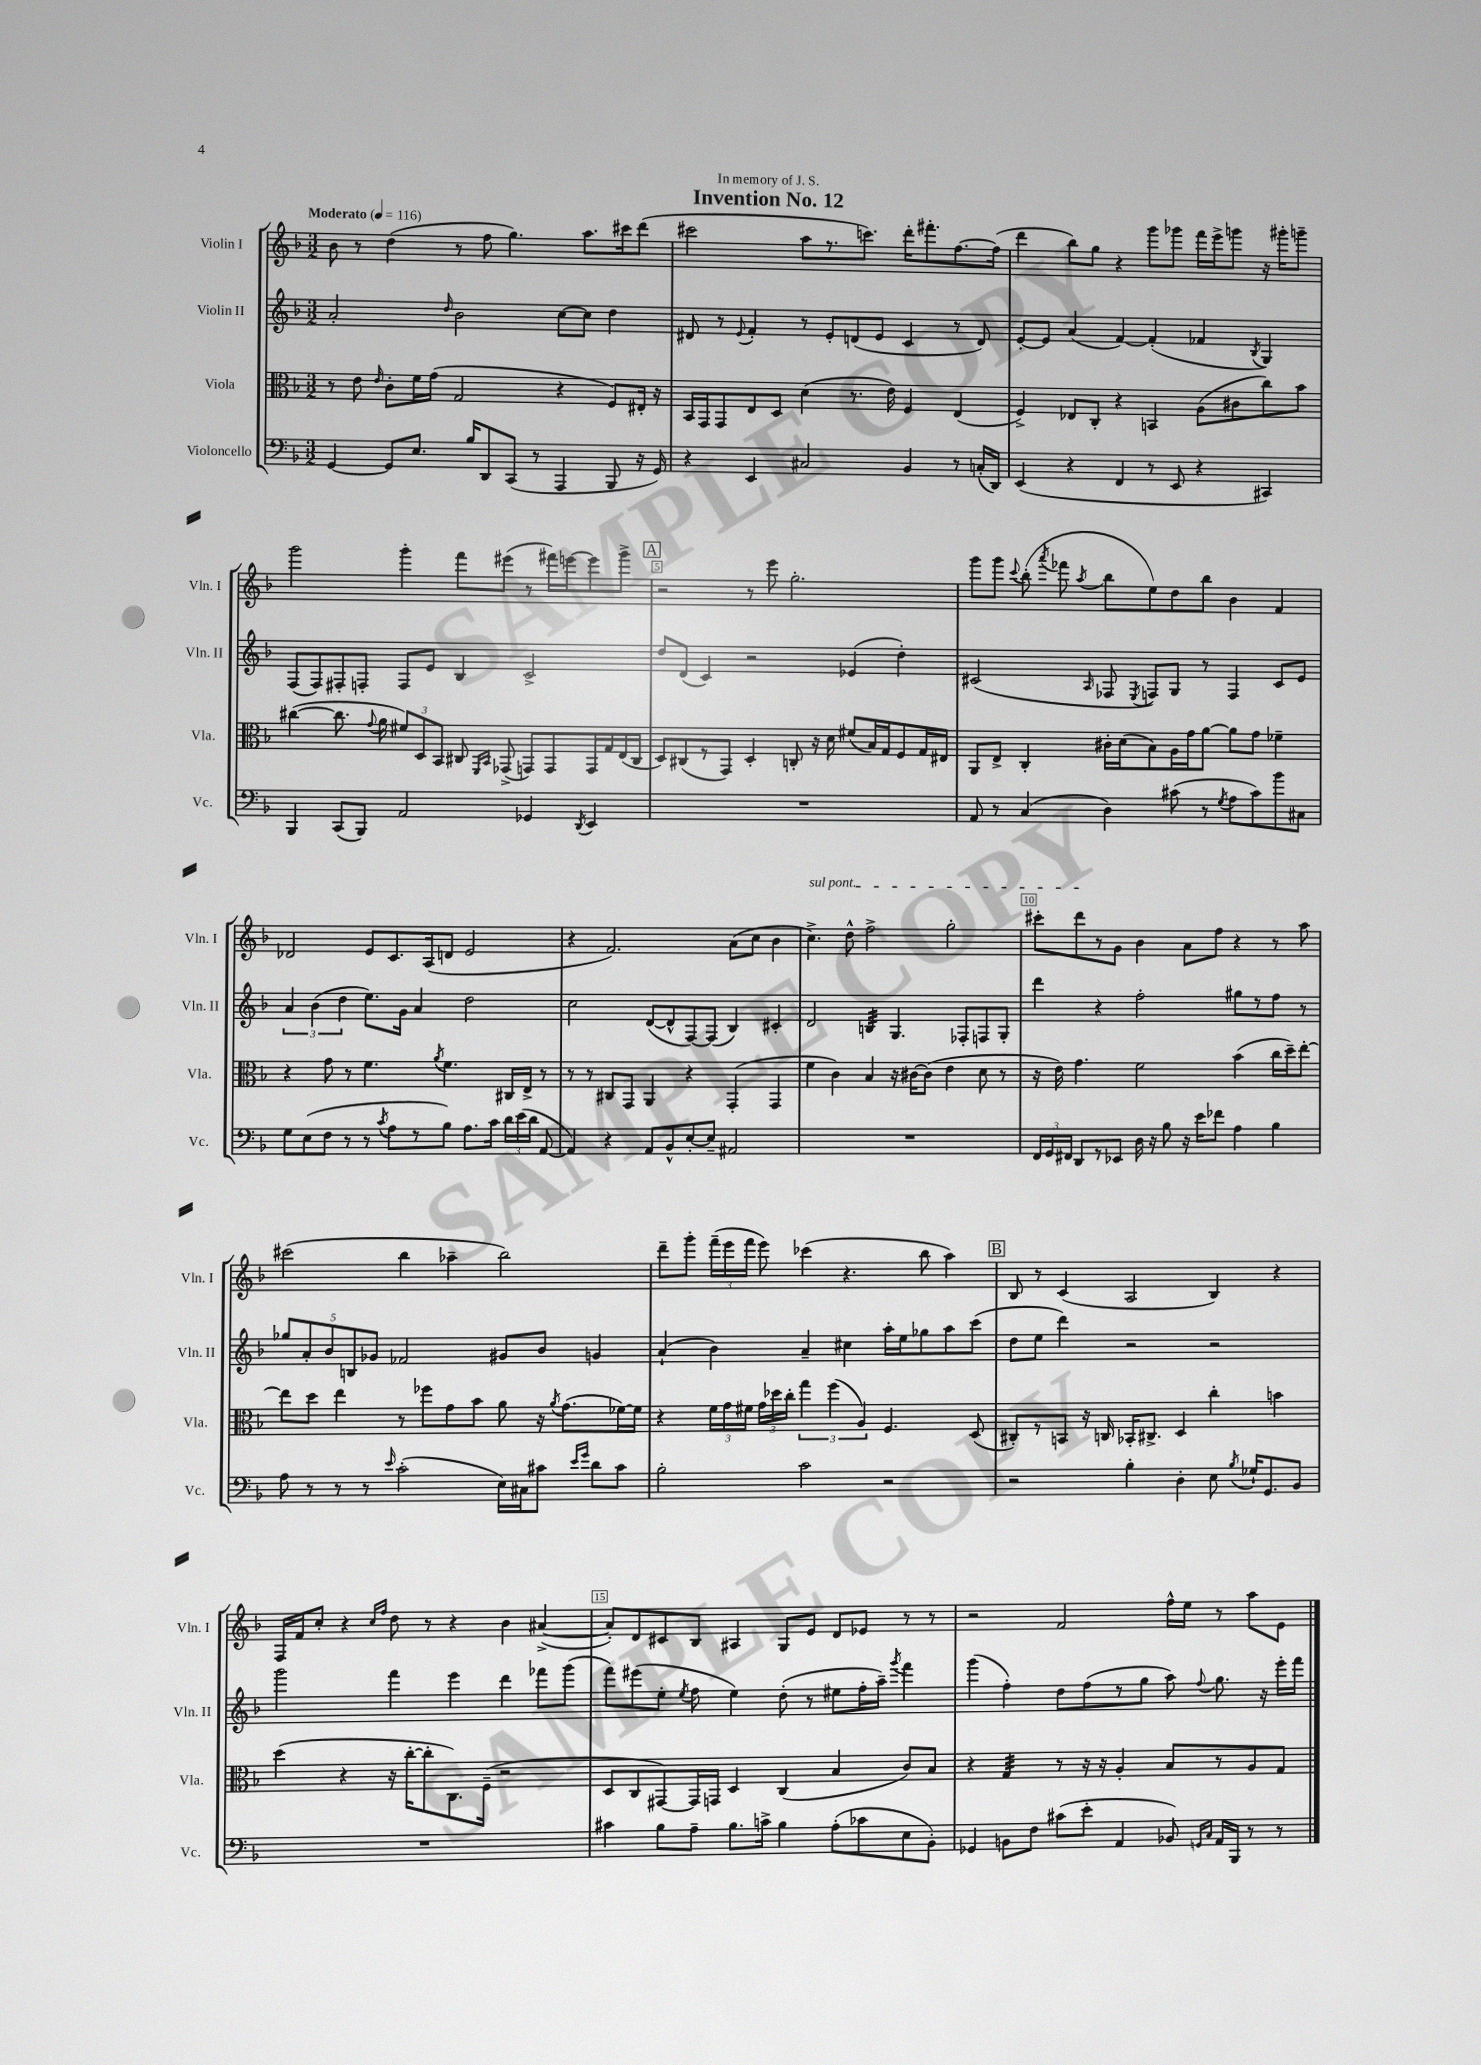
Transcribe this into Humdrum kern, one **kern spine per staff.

**kern	**kern	**kern	**kern
*part4	*part3	*part2	*part1
*staff4	*staff3	*staff2	*staff1
*I"Violoncello	*I"Viola	*I"Violin II	*I"Violin I
*I'Vc.	*I'Vla.	*I'Vln. II	*I'Vln. I
*clefF4	*clefC3	*clefG2	*clefG2
*k[b-]	*k[b-]	*k[b-]	*k[b-]
*M3/2	*M3/2	*M3/2	*M3/2
*MM116	*MM116	*MM116	*MM116
=1	=1	=1	=1
!	!	!	!LO:TX:a:B:t=Moderato
[4GG/	8r	2a'/	8b-\
.	8e\	.	8r
.	16qqe/	.	.
8GG/L]	8c'\L	.	(4dd\
8.E/J	16f\L	.	.
.	(16g\JJ	.	.
.	.	16qqdd/	.
.	2G/	2b-\	8r
16B-/KL	.	.	.
8DD/	.	.	8ff\
(8CC/J	.	.	4.gg\)
8r	.	.	.
4AAA/	4r	[8cc\L	.
.	.	8cc\J]	8.aa\L
8BBB-/	8F/L)	4dd\	.
.	.	.	16ccc#X\k
16r	16E#X'/Jk	.	(8ddd\J
16GG/)	16r	.	.
=2	=2	=2	=2
4r	16BB-/LL	8d#X/	2ccc#X\
.	16GG/J	.	.
.	8GG/	8r	.
.	.	8qqe/	.
4EE/	8E/	4f'/	.
.	8D/J	.	.
2C#X/	(4d\	8r	8aa\L
.	.	8e'/L	8.r
.	8.r	(8dn/	.
.	.	.	8.cccn\J)
.	.	8e/J	.
.	16e\)	.	.
4BB-/	4F/	4c/	16ddd'\KL
.	.	.	8.fff#X'\
8r	(4E/	8r	[8.ff\
(16Cn'/LL	.	8d/)	.
16DD/JJ)	.	.	(16ff\Jk]
=3	=3	=3	=3
(4EE/	4F^/)	[8e'/L	4ddd\
.	.	8e/J]	.
4r	8E-X/L	(4a/	8bb-\L)
.	8C'/J	.	8gg\J
4FF/	4r	[4f/)	4r
8r	4BBn/	(4f'/]	8ggg\L
8EE/	.	.	8ggg-X\J
4r	(8A\L	4f-X/	16fff\LL
.	.	.	16eee^\J
.	8c#X\	.	8gggn\J
.	.	8qB-/	.
4CC#X/)	8cc\)	4G/)	16r
.	.	.	16ggg#X'\KL
.	8b-\J	.	8gggn~\J
!!LO:LB:g=z
=4	=4	=4	=4
4BBB-/	([4cc#X\	(8F/L	2ggg\
.	.	8F/)	.
(8CC/L	8.cc#\]	8F#X'/	.
8BBB-/J)	.	8Fn'/J	.
.	8qqg/	.	.
.	16a\	.	.
2AA/	12f#X/L)	8F/L	4ggg'\
.	12D/	.	.
.	.	8e/J	.
.	12BB-/J	.	.
.	8C#X/	4B-/	8fff\L
.	16qqFF/LL	.	.
.	16qqBB-/JJ	.	.
.	(8GG-X^/	.	(8eee#X\J
4GG-X/	8GGn/L)	2c^/	8r
.	8GG/	.	16fff#X\LL)
.	.	.	[16eeen\J
8qDD/	.	.	.
4EE/	16GG/L	.	8eee\]
.	16G/	.	.
.	(16E/	.	8ggg^\J
.	16C#/JJ	.	.
!!LO:REH:place=s1:t=A
=5	=5	=5	=5
1.r	8D/L)	8dd/L	2r
.	(8C#X/	(8d/J	.
.	8r	4c/)	.
.	8GG/J)	.	.
.	4D'/	2r	8r
.	.	.	8eee\
.	8Cn'/	.	2.gg'\
.	16r	.	.
.	16d\	.	.
.	(8f#X/L	(4e-X/	.
.	16B-/L)	.	.
.	16G/J	.	.
.	8F/	4dd'\)	.
.	16G/L	.	.
.	16E#X/JJ	.	.
=6	=6	=6	=6
8AA/	8AA/L	(2c#X/	8ggg\L
8r	8E^/J	.	8ggg\J
.	.	.	8qqccc/
(4C/	4C'/	.	(8bb-'\
.	.	.	8qaaa/
.	.	.	8fff-X\
.	.	16qqA/	8qaa/
4D\)	16c#X'\LL	8F-X/	8bb-\L
.	(16d\J	.	.
.	.	8qE/	.
.	8B-\)	8Fn/L)	8ee\)
(8c#X\	16A\L	8G/J	8dd\
.	16g\J	.	.
8r	[8a\J	8r	8bb-\J
8qG/	.	.	.
8A\L	8a\L]	4F/	4b-\
8c#\)	8g\J	.	.
8b-\	4f-X~\	8c#/L	4f/
8C#X\J	.	8e/J	.
!!LO:LB:g=z
=7	=7	=7	=7
8G\L	4r	6a/	2d-X/
(8E\	.	.	.
.	.	(6b-\	.
8F\J	8g\	.	.
.	.	6dd\	.
8r	8r	.	.
8r	4.f\	8.ee\L)	8e/L
8qc/	.	.	.
8A\L	.	.	8.c/
.	.	16g\Jk	.
8r	.	4a/	.
.	.	.	(16A/k
.	8qa/	.	.
8B-\J)	4.f\	.	8dn/J
8.A\L	.	2dd\	2e/
16c\Jk	.	.	.
24d\LL	16C#X/LL	.	.
(24e\	.	.	.
.	16E^/JJ	.	.
24d\JJ	.	.	.
[8AA/	8r	.	.
=8	=8	=8	=8
4AA/])	8r	2cc\	4r
.	8r	.	.
4r	8C#X/L	.	2.f/)
.	8GG/J	.	.
8AA/L	4AA/	([8d/L	.
8BB-^^/	.	8d^^/]	.
[8E'/	4r	[8F/)	.
8E~/J]	.	(8F/J]	.
2AA#X/	(4GG'/	4B-/)	(8a\L
.	.	.	8cc\J
.	4GG/	4c#X'/	4b-\
=9	=9	=9	=9
!	!	!	!LO:TX:a:i:t=sul pont.
1.r	4f\	2d/	4.cc^\)
.	4c\)	.	.
.	.	.	8dd^^\
*	*	*tremolo	*
.	4B-/	32Bn/LLL	2ff^\
.	.	32Bn/	.
.	.	32Bn/	.
.	.	32Bn/	.
.	.	32Bn/	.
.	.	32Bn/	.
.	.	32Bn/	.
.	.	32Bn/JJJ	.
*	*	*Xtremolo	*
.	16r	4.G/	.
.	[16c#X\KL	.	.
.	(8c#\J]	.	.
.	4e\	.	2gg'\
.	.	8F-X'/L	.
.	8d\	8Fn/	.
.	8r	8G'/J	.
=10	=10	=10	=10
24FF/LL	16r	4ddd\	8ccc#X'\L
24GG/	.	.	.
.	16e\)	.	.
24FF#X/JJ	.	.	.
8DD/L	4.g\	.	8ddd\
8r	.	4r	8r
8EE-X/J	.	.	8g\J
16D\	2f\	2ff'\	4b-\
16r	.	.	.
8B-\	.	.	.
16r	.	.	8a\L
16e\KL	.	.	.
8f-X\J	.	.	8ff\J
4A\	(4b-\	8gg#X\L	4r
.	.	8r	.
4B-\	16cc\LL	8ff\J	8r
.	16dd~\J)	.	.
.	[8ee'\J	8r	8aa\
!!LO:LB:g=z
=11	=11	=11	=11
8A\	8ee\L]	10gg-X/L	(2ccc#X\
.	.	10a'/	.
8r	8dd\J	.	.
.	.	10b-/	.
8r	4ee\	.	.
.	.	10Bn/	.
8r	.	.	.
.	.	10g-X/J	.
16qqe/	.	.	.
(2c'\	8r	2f-X/	4bb-\
.	8ff-X\L	.	.
.	8g\	.	4aa-X~\
.	8b-\J	.	.
16E\LL)	8a\	8g#X/L	2bb-\)
16C#X\J	.	.	.
8c#X\J	16r	8b-/J	.
.	8qa/	.	.
.	(8.g\L	.	.
16qqe/LL	.	.	.
16qqg/JJ	.	.	.
8d\L	.	4gn/	.
8c#\J	[16f-X\L)	.	.
.	16f-\JJ]	.	.
=12	=12	=12	=12
2B-'\	4r	(4a`/	8ddd~\L
.	.	.	8ggg'\J
.	24f\LL	4b-\)	(24fff~\LL
.	24g\	.	24eee\
.	24f#X\JJ	.	24fff\JJ
.	24g\LL	.	8eee\)
.	24dd-X\	.	.
.	24cc'\JJ	.	.
2c\	6gg\	4a~/	(4ccc-X\
.	(6ff\	.	.
.	.	4cc#X\	4.r
.	6A/)	.	.
2r	4.F/	16aa'\LL	.
.	.	16ee\J	.
.	.	8gg-X\	8bb-\
.	.	8aa\	4aa\)
.	(8D/	(8ccc\J	.
!!LO:REH:place=s1:t=B
=13	=13	=13	=13
2r	8C#X'/L)	8dd\L	8B-/
.	8r	8ee\J	8r
.	8BBn/J	4ddd\)	(4c/
.	16r	.	.
.	16Cn/	.	.
4B-'\	16BB-X'/KL	2r	2A/
.	8.C#X^/J	.	.
4D'\	4D/	.	.
8E\	4cc'\	2r	4B-/)
8qB-/	.	.	.
16G-X`/KL	.	.	.
8.GG/	.	.	.
.	4bn\	.	4r
8BB-/J	.	.	.
!!LO:LB:g=z
=14	=14	=14	=14
1.r	(4dd\	2ggg\	16F/LL
.	.	.	16f/J
.	.	.	8cc'/J
.	4r	.	4r
.	.	.	16qqcc/LL
.	.	.	16qqff/JJ
.	16r	4fff\	8dd\
.	[16cc'\KL	.	.
.	8cc'\]	.	8r
.	8.C\)	4eee\	4r
.	(16F~\Jk	.	.
.	2r	4ddd\	4b-\
.	.	8fff-X\L	([4a#X^/
.	.	(8ggg\J	.
=15	=15	=15	=15
4c#X\	8D/L	8fff\L)	8a#'/L])
.	8C/	(8eee#X\	8d/
8B-\L	[8GG#X/)	8ee'\J	8c#X/
.	.	8qee/	.
8A~\J	16GG#/L]	8ff\	8B-/J
.	16GGn/JJ	.	.
8.B-\L	4D/	4ee\)	4A#X/
16cn^\Jk	.	.	.
4B-\	(4C/	(8dd'\	8G/L
.	.	8r	8e/J
(8A'\L	4B-/	8ee#X\L	8d/L
8c-X\	.	16ff'\L	8e-X/J
.	.	16aa~\JJ)	.
.	.	8qggg/	.
8E\	8c/L)	4fff\	8r
8BB-'\J)	8B-/J	.	8r
=16	=16	=16	=16
4GG-X/	4r	(4ggg\	2r
*	*tremolo	*	*
8BBn\L	32G/LLL	4ff'\)	.
.	32G/	.	.
.	32G/	.	.
.	32G/	.	.
8F\J	32G/	.	.
.	32G/	.	.
.	32G/	.	.
.	32G/JJJ	.	.
*	*Xtremolo	*	*
(8c#X\L	8r	8dd\L	2f/
8e'\J	16r	(8ff\	.
.	16r	.	.
4AA/	4A'/	8r	.
.	.	8gg\J	.
8BB-X/)	8B-/L	8aa\)	16ff^^\LL
.	.	.	16ee\JJ
16qqGGn/LL	.	.	.
16qqC/JJ	.	8qqff/	.
16AA/LL	8r	8.gg\	8r
16BBB-/JJ	.	.	.
8r	8A/	.	8aa\L
.	.	16r	.
8r	8G/J	16eee'\LL	8e\J
.	.	16fff\JJ	.
==	==	==	==
*-	*-	*-	*-
